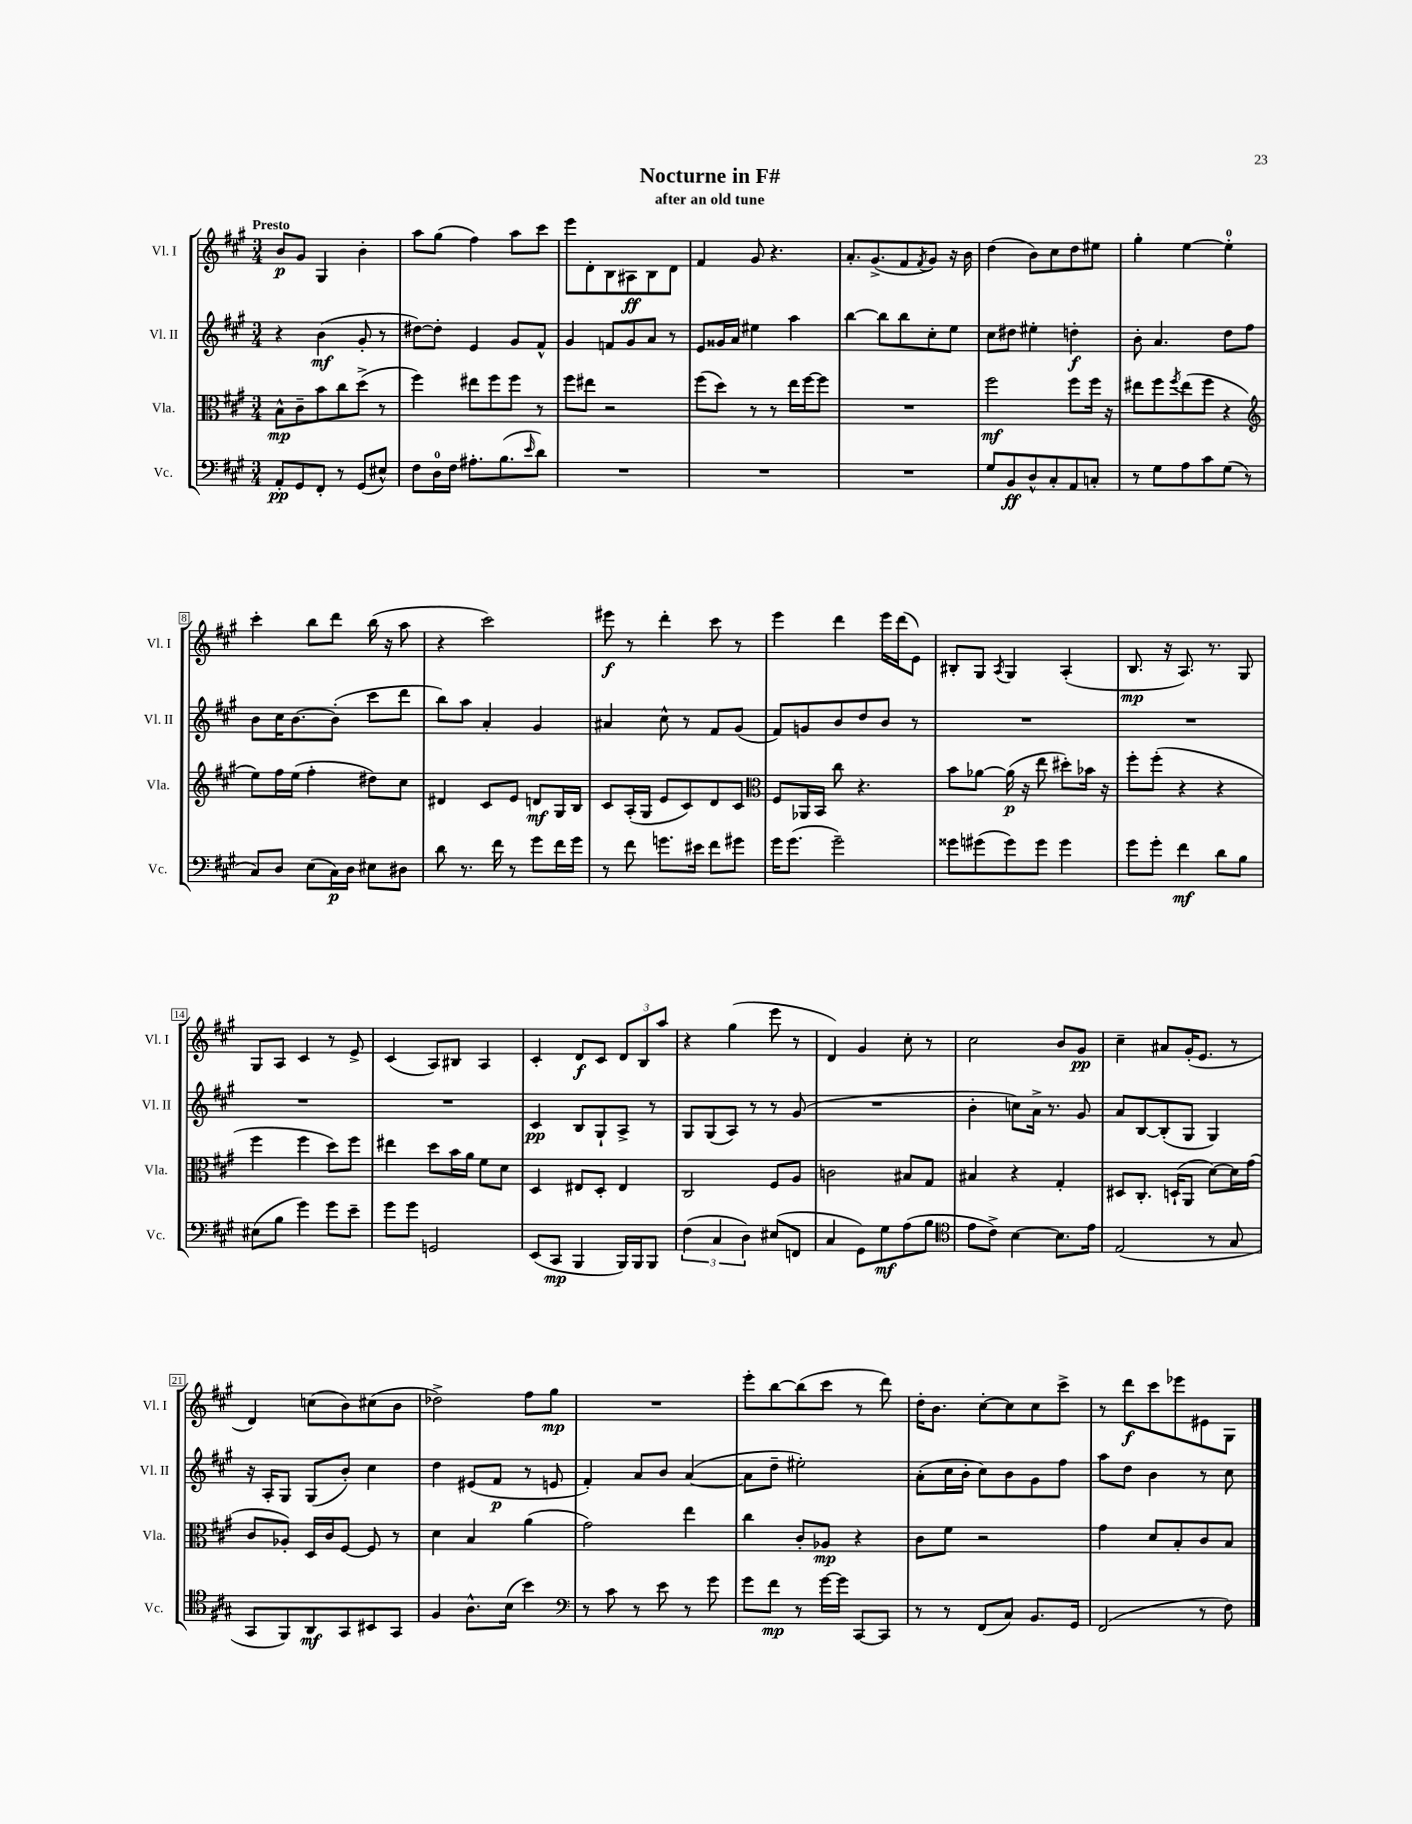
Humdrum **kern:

**kern	**kern	**kern	**kern
*staff4	*staff3	*staff2	*staff1
*clefF4	*clefC3	*clefG2	*clefG2
*k[f#c#g#]	*k[f#c#g#]	*k[f#c#g#]	*k[f#c#g#]
*M3/4	*M3/4	*M3/4	*M3/4
8AA'	8B^^	4r	8b
8GG#	8c#~	.	8g#
8FF#'	8b	(4b	4G#
8r	8cc#	.	.
(8GG#	(8dd^	8g#'	4b'
8E#^^)	8r	8r	.
=	=	=	=
8F#	4ff#)	[8dd#)	8aa
16D	.	8dd#']	(8gg#
16F#	.	.	.
8.A#'	8ee#	4e	4ff#)
.	8ff#	.	.
(8.B	.	.	.
.	8ff#	8g#	8aa
16qqe	.	.	.
8d)	8r	8f#^^	8ccc#
=	=	=	=
2.r	8ff#	4g#	8eee
.	8ee#	.	8d'
.	2r	8f	8B
.	.	8g#	8A#
.	.	8a	8B
.	.	8r	8d
=	=	=	=
2.r	(8ff#	8e	4f#
.	8dd)	16g##	.
.	.	16a	.
.	8r	4ee#	8g#
.	8r	.	4.r
.	16ee	4aa	.
.	[16ff#	.	.
.	8ff#]	.	.
=	=	=	=
2.r	2.r	[4bb	8.a'
.	.	.	(8.g#^
.	.	8bb]	.
.	.	8bb	8f#
.	.	.	8qf#
.	.	8cc#'	8g#)
.	.	8ee	16r
.	.	.	16b
=	=	=	=
8G#	2ff#	8cc#	(4dd
8BB	.	8dd#	.
8D^^	.	4ee#'	8b)
8C#'	.	.	8cc#
8AA	8ff#	4dd'	8dd
8C'	16ff#	.	8ee#
.	16r	.	.
=	=	=	=
8r	8ee#	8b'	4gg#'
8G#	8ff#	4.a	.
.	8qff#	.	.
8A	(8ee#	.	[4ee
8c#	8ff#	.	.
(8G#	4r	8dd	4ee']
8r	.	8ff#	.
=	=	=	=
*	*clefG2	*	*
8C#)	8ee)	8b	4ccc#'
8D	16ff#	16cc#	.
.	(16ee	[8.b	.
(8E	4ff#'	.	8bb
16C#)	.	(8b']	8ddd
16D	.	.	.
8E#	8dd#)	8ccc#	(16bb
.	.	.	16r
8D#	8cc#	8ddd	8aa
=	=	=	=
8d	4d#	8bb)	4r
8.r	.	8aa	.
.	8c#	4a'	2ccc#)
16f#	.	.	.
8r	8e	.	.
8g#	8d	4g#	.
16f#	16G#	.	.
16g#	16B	.	.
=	=	=	=
8r	8c#	4a#	8eee#
8f#	(16A'	.	8r
.	16G#	.	.
8.g	8e	8cc#^^	4ddd'
.	8c#)	8r	.
16e#	.	.	.
8f#	8d	8f#	8ccc#
8g#	8c#	(8g#	8r
=	=	=	=
*	*clefC3	*	*
16g#	8F#	8f#)	4eee
(8.g#	.	.	.
.	16AA-	8g	.
.	16BB	.	.
2g#~)	8cc#	8b	4ddd
.	4.r	8dd	.
.	.	8b	16eee
.	.	.	(16ddd
.	.	8r	8e)
=	=	=	=
8g##	8b	2.r	8B#'
(8g#	[8a-	.	8G#
.	.	.	8qA
8g#)	(16a-]	.	4G#
.	16r	.	.
8g#	8ee	.	.
4g#	8dd#')	.	(4A'
.	16b-	.	.
.	16r	.	.
=	=	=	=
8g#	8ff#'	2.r	8.B
8g#'	(8ff#'	.	.
.	.	.	16r
4f#	4r	.	8.A)
.	.	.	8.r
8d	4r	.	.
8B	.	.	8G#
=	=	=	=
(8E#	4ff#	2.r	8G#
8B	.	.	8A
4g#)	4ff#	.	4c#
8g#	8dd)	.	8r
8e~	8ff#	.	8e^
=	=	=	=
8g#	4ee#	2.r	(4c#
8g#	.	.	.
2GG	8dd	.	8A)
.	16b	.	8B#
.	16a	.	.
.	8f#	.	4A
.	8d	.	.
=	=	=	=
(8EE	4D	4c#	4c#'
8CC#	.	.	.
4BBB	8E#	8B	8d
.	8D'	8G#`	8c#
16BBB)	4E#	8A^	12d
16BBB	.	.	.
.	.	.	12B
8BBB	.	8r	.
.	.	.	12aa
=	=	=	=
(6F#	2C#	8G#	4r
.	.	(8G#	.
6C#	.	.	.
.	.	8A)	(4gg#
6D)	.	.	.
.	.	8r	.
(8E#	8F#	8r	8eee
8FF	8A	(8g#	8r
=	=	=	=
4C#	2c	2.r	4d)
8GG#)	.	.	4g#
8G#	.	.	.
(8A	8B#	.	8cc#'
8B	8G#	.	8r
=	=	=	=
*clefC4	*	*	*
8e	4B#	4b'	2cc#
8c#^)	.	.	.
[4B	4r	8cc)	.
.	.	16a^	.
.	.	8.r	.
8.B]	4G#'	.	8b
.	.	8g#	8g#
16e	.	.	.
=	=	=	=
(2E	8D#	8a	4cc#~
.	8.C#'	[8B	.
.	.	(8B']	8a#
.	(16D`	.	.
.	8AA	8G#	(16g#'
.	.	.	8.e
8r	[8d)	4G#)	.
8G#	16d]	.	8r
.	(16g#	.	.
=	=	=	=
8GG#	8c#	16r	4d)
.	.	16A'	.
8FF#)	8A-')	8G#	.
8AA	16D	(8G#	(8cc
.	16c#	.	.
8GG#	[8F#	8b')	8b)
8BB#	8F#]	4cc#	(8cc#
8GG#	8r	.	8b
=	=	=	=
4F#	4d	4dd	2dd-^)
8.A^^	4B	(8e#	.
.	.	8f#	.
(16B	.	.	.
4b)	(4a	8r	8ff#
.	.	8e	8gg#
=	=	=	=
*clefF4	*	*	*
8r	2g#)	4f#')	2.r
8c#	.	.	.
8r	.	8a	.
8e	.	8b	.
8r	4ee	([4a	.
8g#	.	.	.
=	=	=	=
8g#	4cc#	8a]	8eee'
8f#	.	8dd~	[8bb
8r	8c#'	2ee#')	(8bb]
[16g#	8A-	.	8ccc#
16g#]	.	.	.
[8CC#	4r	.	8r
8CC#]	.	.	8ddd)
=	=	=	=
8r	8c#	(8a'	16dd'
.	.	.	8.b
8r	8f#	16cc#	.
.	.	16b'	.
(8FF#	2r	8cc#)	[8cc#'
8C#)	.	8b	8cc#]
8.BB	.	8g#	8cc#
.	.	8ff#	8ccc#^
16GG#	.	.	.
=	=	=	=
(2FF#	4g#	8aa	8r
.	.	8dd	8ddd
.	8d	4b	8ccc#
.	8B'	.	8eee-
8r	8c#	8r	8e#
8F#)	8B	8cc#	8G#
==	==	==	==
*-	*-	*-	*-
